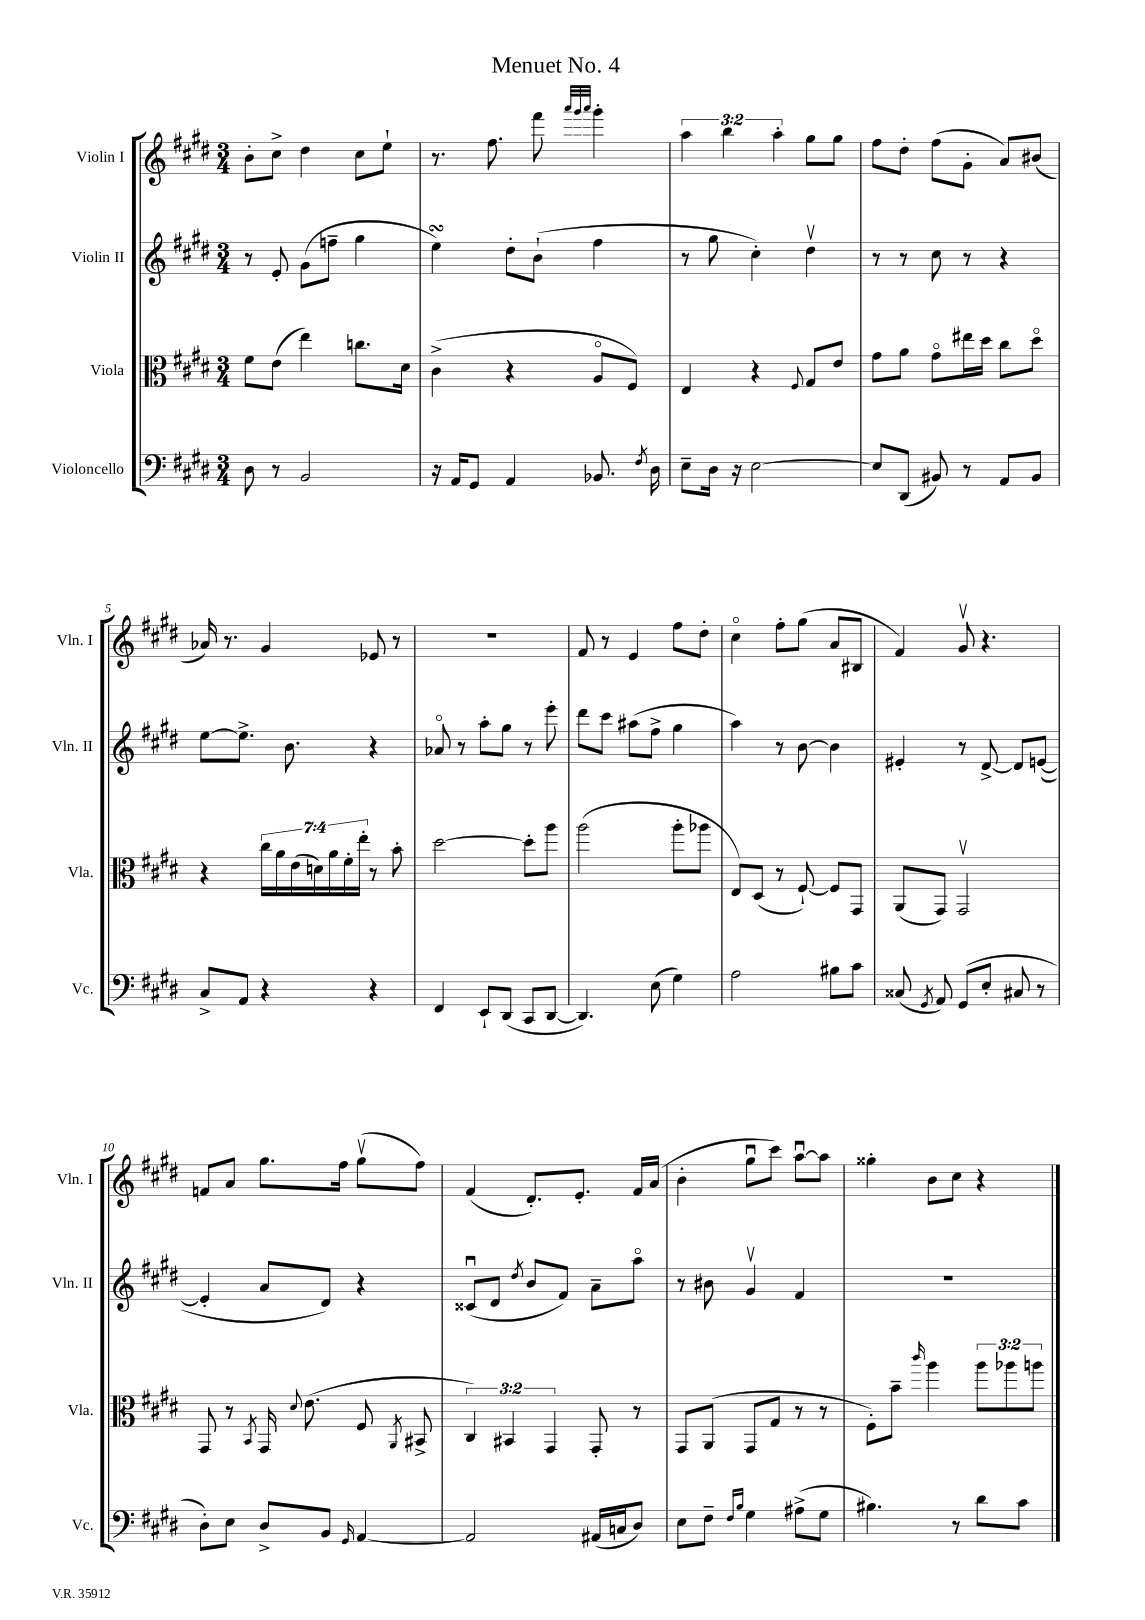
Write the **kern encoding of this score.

**kern	**kern	**kern	**kern
*part4	*part3	*part2	*part1
*staff4	*staff3	*staff2	*staff1
*I"Violoncello	*I"Viola	*I"Violin II	*I"Violin I
*I'Vc.	*I'Vla.	*I'Vln. II	*I'Vln. I
*clefF4	*clefC3	*clefG2	*clefG2
*k[f#c#g#d#]	*k[f#c#g#d#]	*k[f#c#g#d#]	*k[f#c#g#d#]
*M3/4	*M3/4	*M3/4	*M3/4
=1	=1	=1	=1
8D#\	8f#\L	8r	8b'\L
8r	(8e\J	8e'/	8cc#^\J
2BB/	4ee\)	(8g#\L	4dd#\
.	.	8ffn~\J	.
.	8.ccn\L	4gg#\	8cc#\L
.	.	.	8ee`\J
.	16d#\Jk	.	.
=2	=2	=2	=2
16r	(4c#^\	4eesSSs\)	8.r
16AA/KL	.	.	.
8GG#/J	.	.	.
.	.	.	8.ff#\
4AA/	4r	8dd#'\L	.
.	.	(8b`\J	8fff#\
.	.	.	32qqaaa/LLL
.	.	.	32qqggg#/
.	.	.	32qqaaa/JJJ
8.BB-X/	8A/L	4ff#\	4ggg#'\
.	8F#/J)	.	.
8qF#/	.	.	.
16D#\	.	.	.
=3	=3	=3	=3
8E~\L	4E/	8r	6aa\
16D#\Jk	.	8gg#\	.
.	.	.	6bb\
16r	.	.	.
[2E\	4r	4cc#'\)	.
.	.	.	6aa'\
.	8qqF#/	.	.
.	8G#/L	4dd#v\	8gg#\L
.	8e/J	.	8gg#\J
=4	=4	=4	=4
8E/L]	8g#\L	8r	8ff#\L
(8DD#/J	8a\J	8r	8dd#'\J
8BB#X/)	8g#\L	8cc#\	(8ff#\L
8r	16ee#X\L	8r	8g#'\J
.	16dd#\JJ	.	.
8AA/L	8cc#\L	4r	8a/L)
8BB#/J	8dd#\J	.	(8b#X/J
!!LO:LB:g=z
=5	=5	=5	=5
8C#^/L	4r	[8ee\L	16a-X/)
.	.	.	8.r
8AA/J	.	8.ee^\J]	.
4r	28cc#\LL	.	4g#/
.	28a\	.	.
.	.	8.b\	.
.	(28e\	.	.
.	28dn\)	.	.
.	28a\	.	.
.	28f#'\	.	.
.	28ee'\JJ	.	.
4r	8r	4r	8e-X/
.	8b'\	.	8r
=6	=6	=6	=6
4FF#/	[2dd#\	8a-X/	2.r
.	.	8r	.
8EE`/L	.	8aa'\L	.
(8DD#/J	.	8gg#\J	.
8CC#/L	8dd#'\L]	8r	.
[8DD#/J	8aa\J	8eee'\	.
=7	=7	=7	=7
4.DD#/])	(2aa\	8ddd#\L	8f#/
.	.	8ccc#\J	8r
.	.	(8aa#X\L	4e/
(8E\	.	8ff#^\J	.
4G#\)	8aa'\L	4gg#\	8ff#\L
.	8aa-X\J	.	8dd#'\J
=8	=8	=8	=8
2A\	8E/L)	4aa\)	4cc#\
.	(8D#/J	.	.
.	8r	8r	8ff#'\L
.	[8F#`/)	[8b\	(8gg#\J
8B#X\L	8F#/L]	4b\]	8a/L
8c#\J	8GG#/J	.	8B#X/J
=9	=9	=9	=9
(8C##X/	(8AA/L	4e#X'/	4f#/)
8qGG#/	.	.	.
8AA/)	8GG#/J)	.	.
(8GG#/L	2GG#v/	8r	8g#v/
8E'/J	.	[8d#^/	4.r
8C#X/	.	8d#/L]	.
8r	.	([8en/J	.
!!LO:LB:g=z
=10	=10	=10	=10
8D#'\L)	8GG#/	4e'/]	8fn/L
8E\J	8r	.	8a/J
.	8qBB/	.	.
8D#^/L	16GG#/	8a/L	8.gg#\L
.	8qqd#/	.	.
.	(8.e\	.	.
8BB/J	.	8d#/J)	.
.	.	.	16ff#\Jk
16qqGG#/	.	.	.
[4AA/	8F#/	4r	(8gg#v\L
.	8qAA/	.	.
.	8BB#X^/	.	8ff#\J)
=11	=11	=11	=11
2AA/]	6C#/)	(8c##Xu/L	(4f#/
.	.	8d#/J	.
.	6BB#X/	.	.
.	.	8qdd#/	.
.	.	8b/L	8.d#'/L)
.	6GG#/	.	.
.	.	8f#/J)	.
.	.	.	8.e'/J
(16AA#X/LL	8GG#'/	8a~\L	.
16Cn/J	.	.	.
8D#/J)	8r	8aa\J	16f#/LL
.	.	.	(16a/JJ
=12	=12	=12	=12
8E\L	8GG#/L	8r	4b'\
8F#~\J	(8AA/J	8b#X\	.
16qqF#/LL	.	.	.
16qqB/JJ	.	.	.
4G#\	8GG#/L	4g#v/	8gg#u\L
.	8G#/J	.	8ccc#\J)
(8A#X^\L	8r	4f#/	[8aau\L
8G#\J	8r	.	8aa\J]
=13	=13	=13	=13
4.B#X\)	8F#'\L)	2.r	4gg##X'\
.	8b~\J	.	.
.	16qqccc#/	.	.
.	4aa\	.	8b\L
8r	.	.	8cc#\J
8d#\L	12aa\L	.	4r
.	12aa-X\	.	.
8c#\J	.	.	.
.	12aan\J	.	.
==	==	==	==
*-	*-	*-	*-
